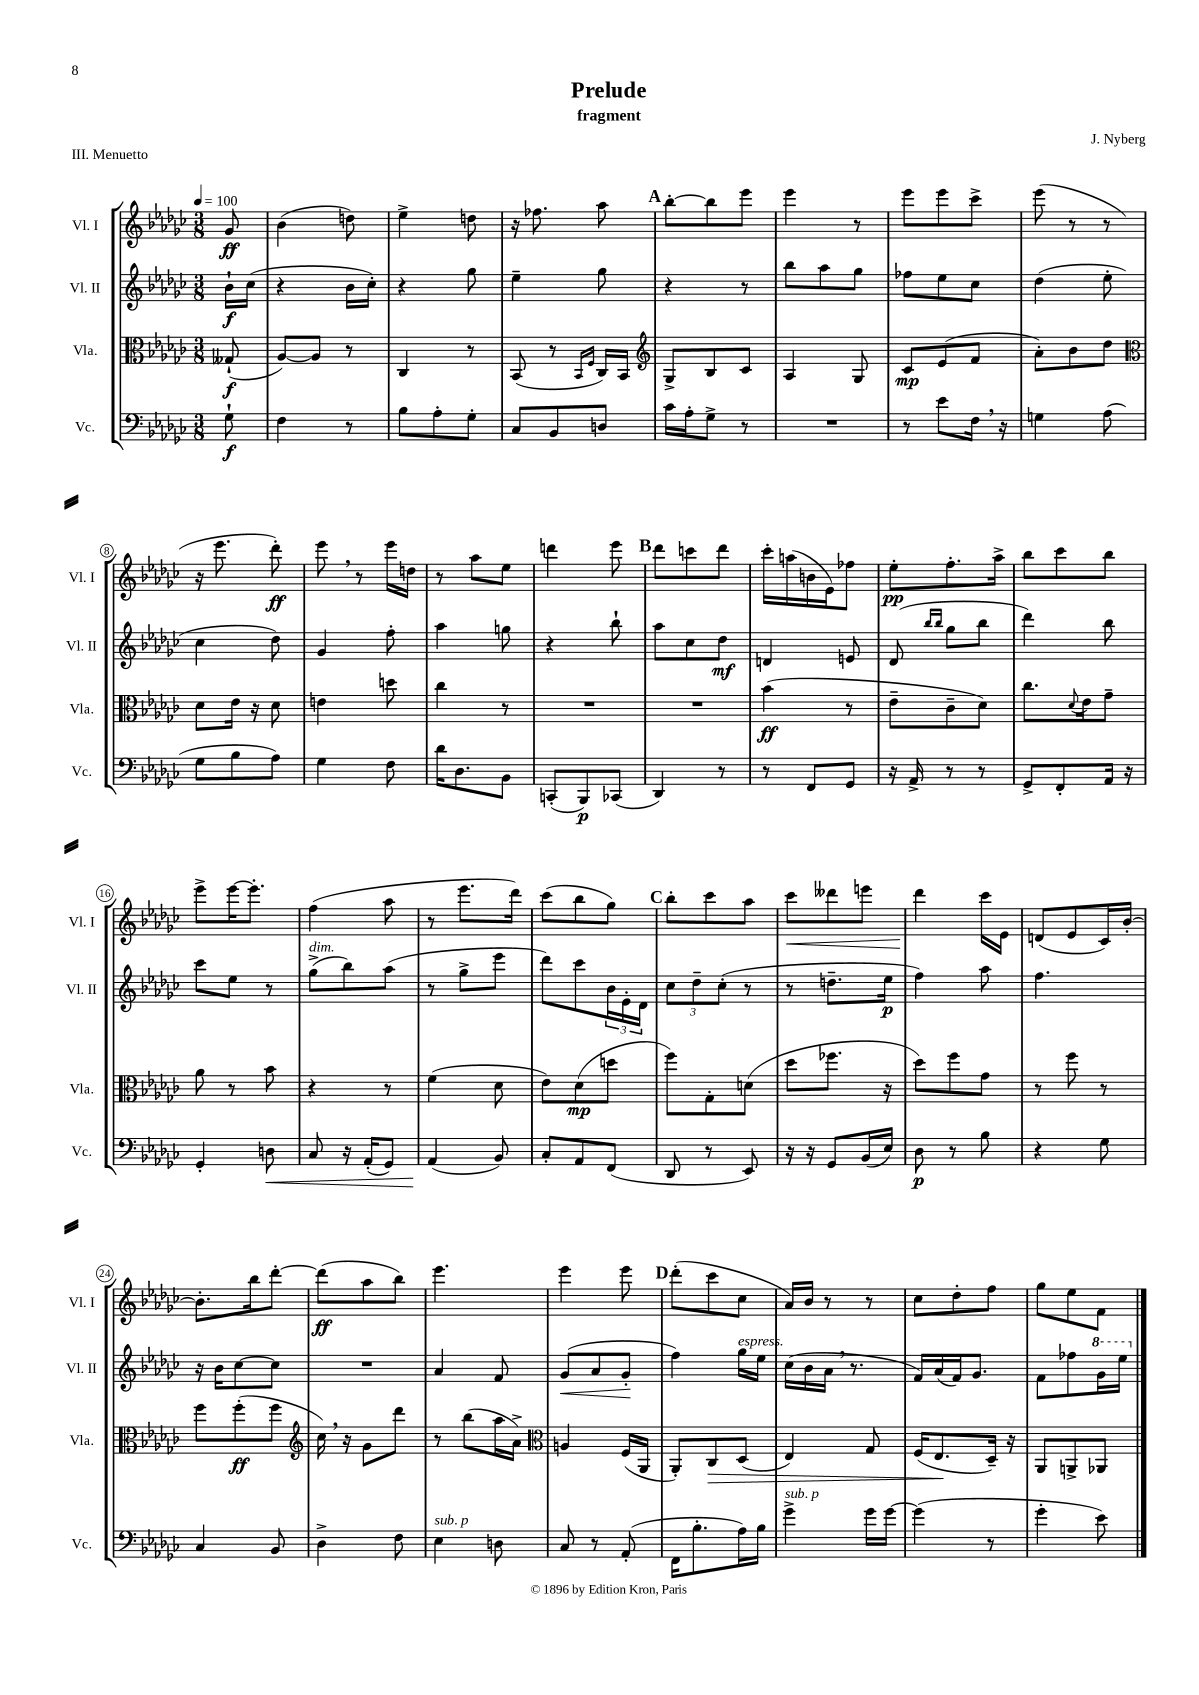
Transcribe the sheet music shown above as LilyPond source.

\header { title = "Prelude" composer = "J. Nyberg" subtitle = "fragment" piece = "III. Menuetto" }
<<
\new StaffGroup <<
\new Staff = "s0" \with { instrumentName = "Vl. I" shortInstrumentName = "Vl. I" } {
    \clef treble \key ges \major \numericTimeSignature \time 3/8 \partial 8 \tempo 4 = 100
    ges'8\ff |
    bes'4( d''8) |
    ees''4-> d''8 |
    r16 fes''8. aes''8 |
    \mark \markup { \bold "A" } bes''8~-. bes''8 ees'''8 |
    ees'''4 r8 |
    ees'''8 ees'''8 ces'''8-> |
    ees'''8( r8 r8 |
    r16 ees'''8. des'''8-.\ff) |
    ees'''8 \breathe r8 ees'''16 d''16 |
    r8 aes''8 ees''8 |
    d'''4 ees'''8 |
    \mark \markup { \bold "B" } des'''8 c'''8 des'''8 |
    ces'''16-. a''16( b'16 ees'16) fes''8 |
    ees''8-.\pp f''8.-. aes''16-> |
    bes''8 ces'''8 bes''8 |
    ees'''8-> ees'''16~ ees'''8.-. |
    f''4( aes''8 |
    r8 ees'''8. des'''16) |
    ces'''8( bes''8 ges''8) |
    \mark \markup { \bold "C" } bes''8-. ces'''8 aes''8 |
    ces'''8\< deses'''8 e'''8 |
    des'''4\! ces'''16 ees'16 |
    d'8( ees'8 ces'16) bes'16~-. |
    bes'8.-. bes''16 des'''8~-. |
    des'''8\ff( aes''8 bes''8) |
    ees'''4. |
    ees'''4 ees'''8 |
    \mark \markup { \bold "D" } des'''8-.( ces'''8 ces''8 |
    aes'16) bes'16 r8 r8 |
    ces''8 des''8-. f''8 |
    ges''8 ees''8 f'8 \bar "|." |
}
\new Staff = "s1" \with { instrumentName = "Vl. II" shortInstrumentName = "Vl. II" } {
    \clef treble \key ges \major \numericTimeSignature \time 3/8 \partial 8
    bes'16-!\f ces''16( |
    r4 bes'16 ces''16-.) |
    r4 ges''8 |
    ees''4-- ges''8 |
    \mark \markup { \bold "A" } r4 r8 |
    bes''8 aes''8 ges''8 |
    fes''8 ees''8 ces''8 |
    des''4( ees''8-. |
    ces''4 des''8) |
    ges'4 f''8-. |
    aes''4 g''8 |
    r4 bes''8-! |
    \mark \markup { \bold "B" } aes''8 ces''8 des''8\mf |
    d'4 e'8 |
    des'8( \grace { bes''16 bes''16 } ges''8 bes''8 |
    des'''4) bes''8 |
    ces'''8 ees''8 r8 |
    ges''8->^\markup { \italic "dim." }( bes''8) aes''8( |
    r8 ges''8-> ees'''8 |
    des'''8) ces'''8 \tuplet 3/2 { bes'16 ees'16-. des'16 } |
    \mark \markup { \bold "C" } \tuplet 3/2 { ces''8 des''8-- ces''8-.( } r8 |
    r8 d''8.-- ees''16\p |
    f''4) aes''8 |
    f''4. |
    r16 bes'16 ces''8~ ces''8 |
    R4. |
    aes'4 f'8 |
    ges'8\<( aes'8 ges'8-.\! |
    \mark \markup { \bold "D" } f''4) ges''16^\markup { \italic "espress." } ees''16 |
    ces''16( bes'16 aes'16 \breathe r8. |
    f'16) aes'16( f'16) ges'8. |
    f'8 fes''8 \ottava #1 ges''16 ees'''16 \ottava #0 \bar "|." |
}
\new Staff = "s2" \with { instrumentName = "Vla." shortInstrumentName = "Vla." } {
    \clef alto \key ges \major \numericTimeSignature \time 3/8 \partial 8
    geses8-!\f( |
    aes8~) aes8 r8 |
    ces4 r8 |
    bes,8( r8 \grace { bes,16 f16 } ces16) bes,16 |
    \mark \markup { \bold "A" } \clef treble ges8-> bes8 ces'8 |
    aes4 ges8 |
    ces'8\mp ees'8( f'8 |
    aes'8-.) bes'8 des''8 |
    \clef alto des'8 ees'16 r16 des'8 |
    e'4 d''8 |
    ces''4 r8 |
    R4. |
    \mark \markup { \bold "B" } R4. |
    bes'4\ff( r8 |
    ees'8-- ces'8-- des'8) |
    ces''8. \appoggiatura { des'8 } ees'16 ges'8-- |
    aes'8 r8 bes'8 |
    r4 r8 |
    f'4( des'8 |
    ees'8) des'8\mp( d''8 |
    \mark \markup { \bold "C" } f''8) ges8-. d'8( |
    des''8 fes''8. r16 |
    des''8) f''8 ges'8 |
    r8 f''8 r8 |
    f''8 f''8-.\ff( f''8 |
    \clef treble ces''16) \breathe r16 ges'8 des'''8 |
    r8 bes''8( aes''16 aes'16->) |
    \clef alto a4 f16( aes,16 |
    \mark \markup { \bold "D" } aes,8-.) ces8\> des8( |
    ees4) ges8 |
    f16( ees8.\! des16--) r16 |
    aes,8 a,8-> aes,8 \bar "|." |
}
\new Staff = "s3" \with { instrumentName = "Vc." shortInstrumentName = "Vc." } {
    \clef bass \key ges \major \numericTimeSignature \time 3/8 \partial 8
    ges8-!\f |
    f4 r8 |
    bes8 aes8-. ges8-. |
    ces8 bes,8 d8 |
    \mark \markup { \bold "A" } ces'16 aes16-. ges8-> r8 |
    R4. |
    r8 ees'8 f16 \breathe r16 |
    g4 aes8( |
    ges8 bes8 aes8) |
    ges4 f8 |
    des'16 des8. bes,8 |
    c,8-.( bes,,8\p) ces,8( |
    \mark \markup { \bold "B" } des,4) r8 |
    r8 f,8 ges,8 |
    r16 aes,16-> r8 r8 |
    ges,8-> f,8-. aes,16 r16 |
    ges,4-. d8\< |
    ces8 r16 aes,16-.( ges,8) |
    aes,4\!( bes,8) |
    ces8-. aes,8 f,8( |
    \mark \markup { \bold "C" } des,8 r8 ees,8) |
    r16 r16 ges,8 bes,16( ees16) |
    des8\p r8 bes8 |
    r4 ges8 |
    ces4 bes,8 |
    des4-> f8 |
    ees4^\markup { \italic "sub. p" } d8 |
    ces8 r8 aes,8-.( |
    \mark \markup { \bold "D" } f,16 bes8.-. aes16) bes16 |
    ges'4->^\markup { \italic "sub. p" } ges'16 ges'16~ |
    ges'4( r8 |
    ges'4-. ees'8) \bar "|." |
}
>>
>>
\layout { \context { \Score \override BarNumber.stencil = #(make-stencil-circler 0.1 0.3 ly:text-interface::print) } }
